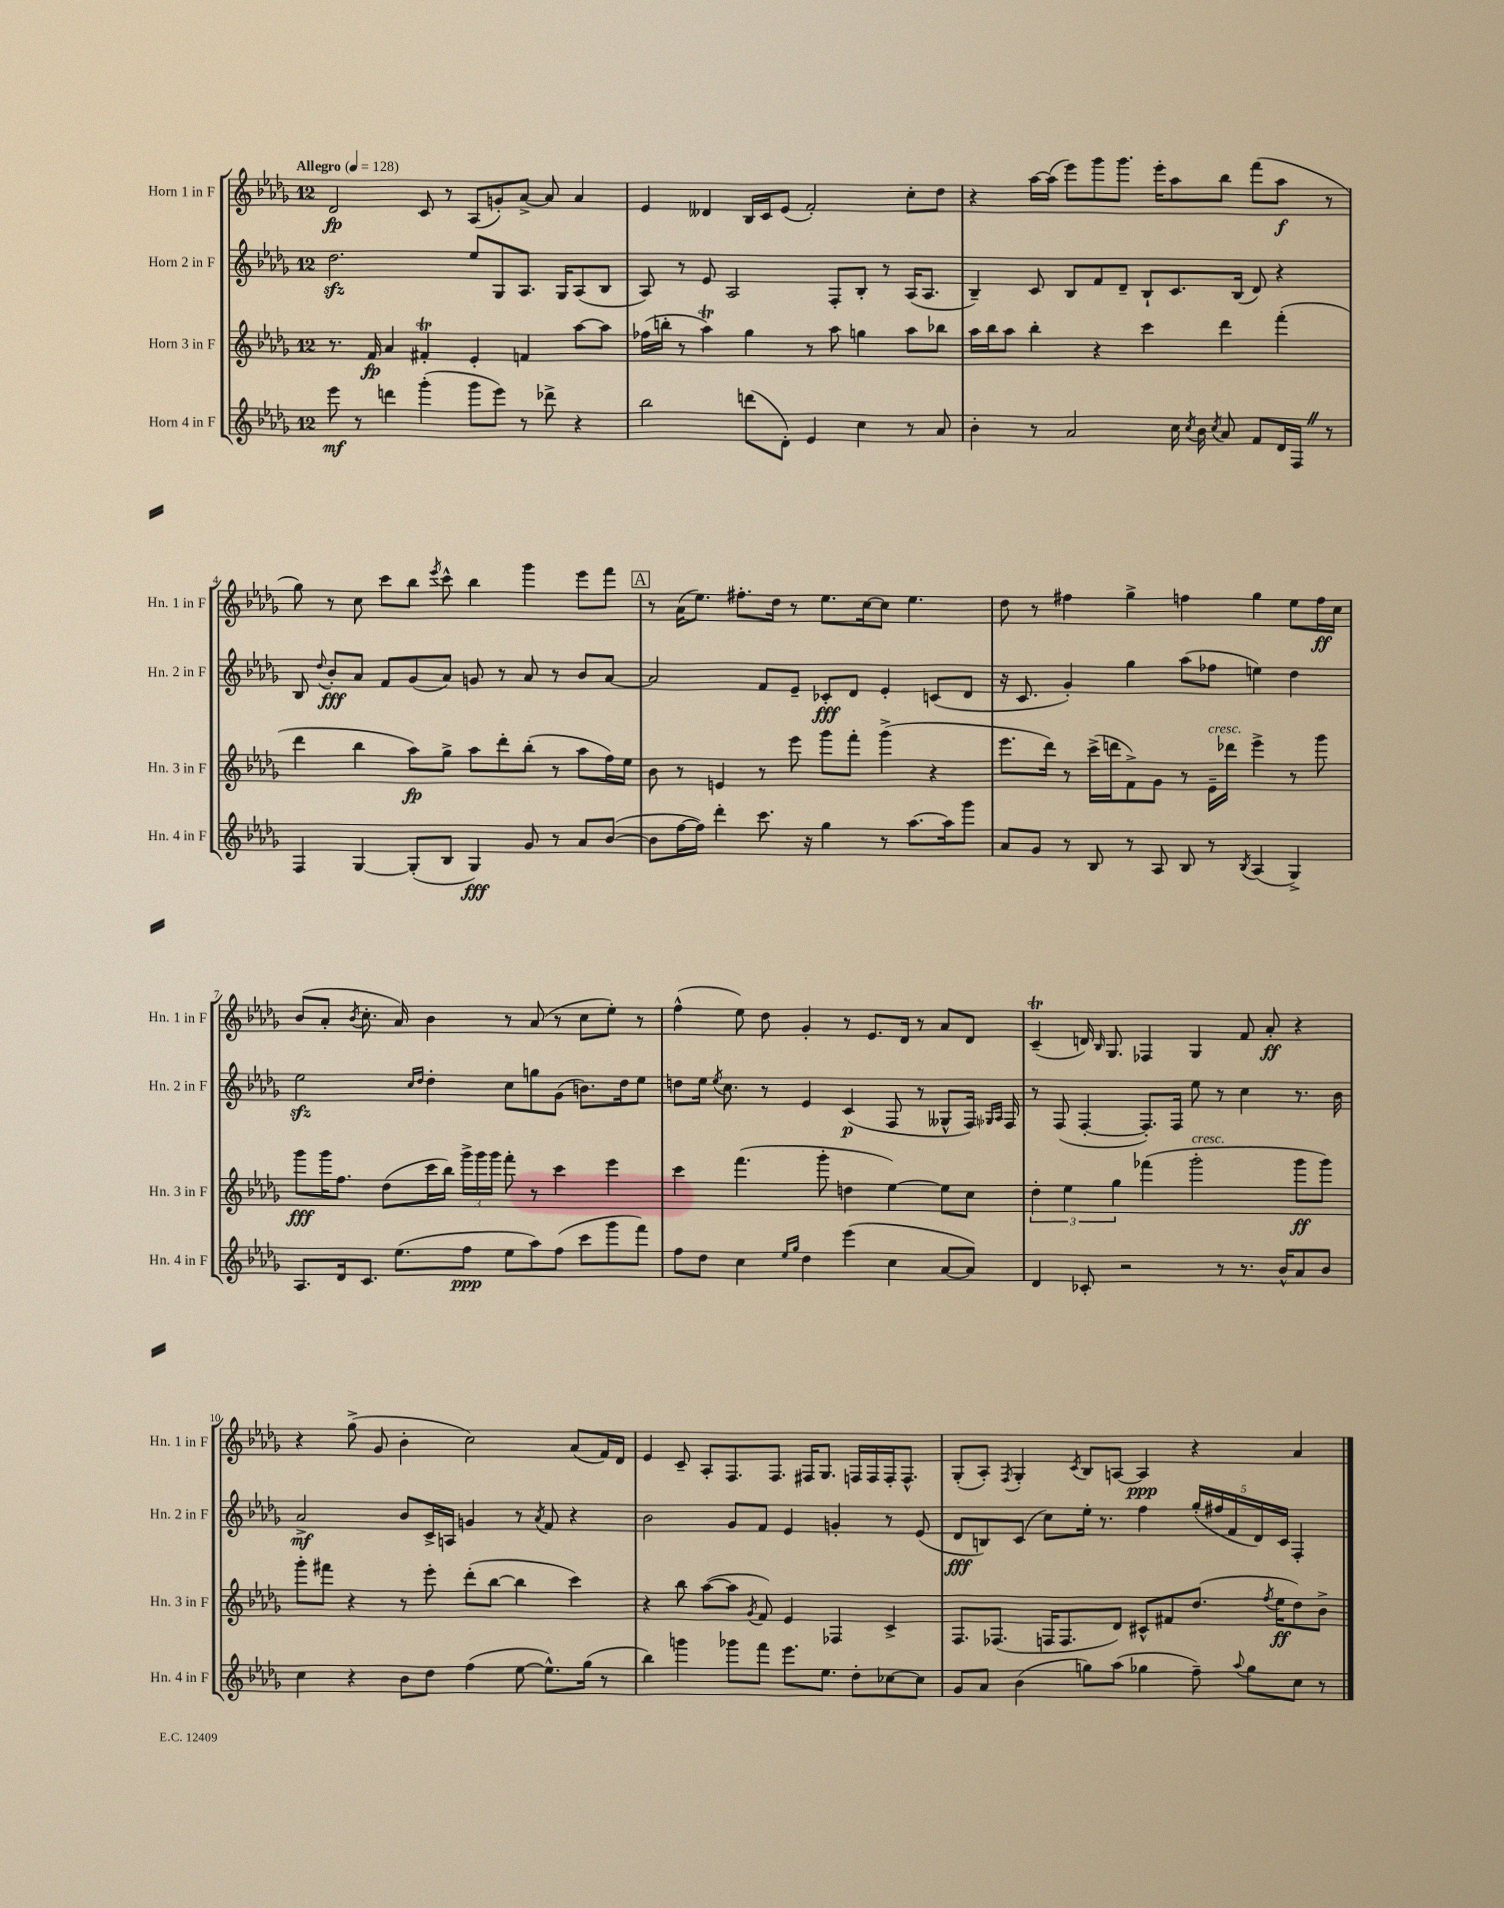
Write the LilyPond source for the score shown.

<<
\new StaffGroup <<
\new Staff = "s0" \with { instrumentName = "Horn 1 in F" shortInstrumentName = "Hn. 1 in F" } {
    \clef treble \key des \major \once \override Staff.TimeSignature.style = #'single-digit \time 12/8 \tempo "Allegro" 4 = 128
    \autoBeamOff des'2\fp c'8 r8 aes8[( g'8-.) aes'8]~-> aes'8 aes'4 |
    ees'4 deses'4 bes16[ c'16 ees'8]( f'2-.) c''8[-. des''8] |
    r4 aes''16[~ aes''16]( ees'''8[) ges'''8 ges'''8.] ees'''16[-. aes''8 bes''8] f'''8[( aes''8]\f r8 |
    ges''8) r8 c''8 c'''8[ bes''8] \acciaccatura { ees'''8 } c'''8-^ bes''4 ges'''4 ees'''8[ f'''8] |
    \mark \markup { \box "A" } r8 aes'16[( ees''8.]) fis''8.[-. des''16] r8 ees''8.[ c''16~ c''8] ees''4. |
    des''8 r8 fis''4 ges''4-> f''4 ges''4 ees''8[ f''16\ff c''16] |
    bes'8[( aes'8]-. \acciaccatura { bes'8 } c''8.-. aes'16) bes'4 r8 aes'8( r8 c''8[ ees''8]-.) r8 |
    f''4-^( ees''8) des''8 ges'4-. r8 ees'8.[ des'16] r8 aes'8[ des'8] |
    c'4--\trill( d'16) \grace { bes16 } ges8. fes4 ges4 f'8 aes'8-.\ff r4 |
    r4 ges''8->( ges'8 bes'4-. c''2) aes'8[( f'16) des'16] |
    ees'4 c'8-- aes8[-. f8. f8.] fis16[ ges8.] f16[ f16 f16-. f8.]-^ |
    ges8[-.( aes8]-.) \acciaccatura { f8 } ges4-. \acciaccatura { c'8 } bes8[ a8]~ a4\ppp r4 aes'4 \bar "|." |
}
\new Staff = "s1" \with { instrumentName = "Horn 2 in F" shortInstrumentName = "Hn. 2 in F" } {
    \clef treble \key des \major \once \override Staff.TimeSignature.style = #'single-digit \time 12/8
    \autoBeamOff des''2.\sfz ees''8[ ges8 aes8.] ges16[ aes8( bes8] |
    aes8) r8 ees'8 aes2 f8[-. bes8]-. r8 aes16[( aes8.] |
    bes4--) c'8 bes8[ f'8 des'8]-- bes8[-! c'8. bes16]( des'8) r4 |
    bes8 \appoggiatura { des''8 } bes'8[-.\fff aes'8] f'8[ ges'8( aes'8]) g'8 r8 aes'8 r8 bes'8[ aes'8]~ |
    \mark \markup { \box "A" } aes'2 f'8[ ees'8]-- ces'8[-.\fff des'8] ees'4-. c'8[( des'8] |
    r16 c'8. ges'4-.) ges''4 aes''8[( fes''8] e''4) des''4 |
    ees''2\sfz \grace { c''16[ des''16] } des''4-. c''8[ g''8 ges'8]( b'8.[) des''16 ees''8] |
    d''8[ ees''16] \acciaccatura { ees''8 } c''8. r8 ees'4 c'4\p( f8 r8 geses8[-^ f16]) \grace { ges16[ aes16] } f16 |
    r8 f8( f4~-. f8.[-.) f16] ees''8 r8 c''4 r8. bes'16 |
    aes'2->\mf bes'8[ c'16-> a16] g'4 r8 \acciaccatura { aes'8 } f'8 r4 |
    bes'2 ges'8[ f'8] ees'4 g'4-. r8 ees'8( |
    des'8[\fff b8) c'8]( c''8[) ees''16]-. r8. f''4 \tuplet 5/4 { ges''16[-.( fis''16 f'16 des'16) c'16] } f4-. \bar "|." |
}
\new Staff = "s2" \with { instrumentName = "Horn 3 in F" shortInstrumentName = "Hn. 3 in F" } {
    \clef treble \key des \major \once \override Staff.TimeSignature.style = #'single-digit \time 12/8
    \autoBeamOff r8. f'16\fp aes'4 fis'4-.\trill ees'4-. f'4 aes''8[~ aes''8] |
    fes''16[( b''16]-. r8 aes''4\trill) ges''4 r8 aes''8 g''4 aes''8[ bes''8] |
    aes''16[ bes''16 aes''8] bes''4-. r4 c'''4 des'''4 f'''4-.( |
    des'''4 bes''4 aes''8[\fp) ges''8]-> aes''8[ des'''8-. bes''8]-.( r8 aes''8[ f''16) ees''16] |
    \mark \markup { \box "A" } bes'8 r8 e'4 r8 ees'''8 ges'''8[ f'''8]-. ges'''4->( r4 |
    ees'''8.[ des'''16]) r8 c'''16[->( d'''16 f'8->) ges'8] r8 ees'16[--^\markup { \italic "cresc." } des'''16] ees'''4-> r8 ges'''8 |
    ges'''8[\fff ges'''16 f''8.] des''8[( c'''16 bes''16]) \tuplet 3/2 { ges'''16[-> ges'''16 ges'''16] } f'''8-. r8 c'''4 ees'''4 |
    c'''4 f'''4.( ges'''8-. d''4 ees''4~) ees''8[ c''8] |
    \tuplet 3/2 { des''4-. ees''4 ges''4 } fes'''4( ges'''2-.^\markup { \italic "cresc." } ges'''8[\ff ges'''8]) |
    ges'''8[-. fis'''8] r4 r8 ees'''8-. des'''8[-.( bes''8]~ bes''4 c'''4) |
    r4 bes''8 aes''8[~( aes''8] \acciaccatura { ges'8 } f'8) ees'4 fes4 c'4-> |
    f8.[ fes8.]( f16[ f8. des'8]) cis'8[-^ fis'8 des''8.]( \acciaccatura { f''8 } ees''16[\ff des''8) bes'8]-> \bar "|." |
}
\new Staff = "s3" \with { instrumentName = "Horn 4 in F" shortInstrumentName = "Hn. 4 in F" } {
    \clef treble \key des \major \once \override Staff.TimeSignature.style = #'single-digit \time 12/8
    \autoBeamOff ees'''8\mf r8 d'''4 ges'''4-.( ges'''8[ ees'''8]) r8 des'''8-> r4 |
    bes''2 d'''8[( des'8]-.) ees'4 c''4 r8 aes'8 |
    bes'4-. r8 aes'2 c''16 \acciaccatura { c''8 } bes'16 \acciaccatura { c''8 } aes'8 f'8[ des'16 f16] \once \override BreathingSign.text = \markup { \musicglyph "scripts.caesura.straight" } \breathe r8 |
    f4 ges4~ ges8[-.( bes8] ges4\fff) ges'8 r8 aes'8[ bes'8]~( |
    \mark \markup { \box "A" } bes'8[ f''16~ f''16]) des'''4-. c'''8. r16 ges''4 r8 aes''8.[~ aes''16 ges'''8] |
    aes'8[ ges'8] r8 bes8 r8 aes8 bes8 r8 \acciaccatura { bes8 } aes4( ges4->) |
    aes8.[ des'16 c'8.] ees''8.[( f''8]\ppp ees''8[ aes''8) f''8]( c'''8[ ges'''8 f'''8]) |
    f''8[ des''8] c''4 \grace { ees''16[ ges''16] } des''4 ees'''4( c''4 aes'8[~ aes'8]) |
    des'4 ces'8-. r2 r8 r8. bes'16[-^ aes'8 bes'8] |
    c''4 r4 bes'8[ des''8] f''4( ees''8~ ees''8.[-^) ges''16]( r8 |
    bes''4) g'''4 ges'''8[ f'''8] ees'''8.[ ees''8.] des''8[-. ces''8~ ces''8] |
    ges'8[ aes'8] bes'4( g''8[) aes''8]( ges''4 f''8--) \appoggiatura { aes''8 } ges''8[ c''8] r8 \bar "|." |
}
>>
>>
